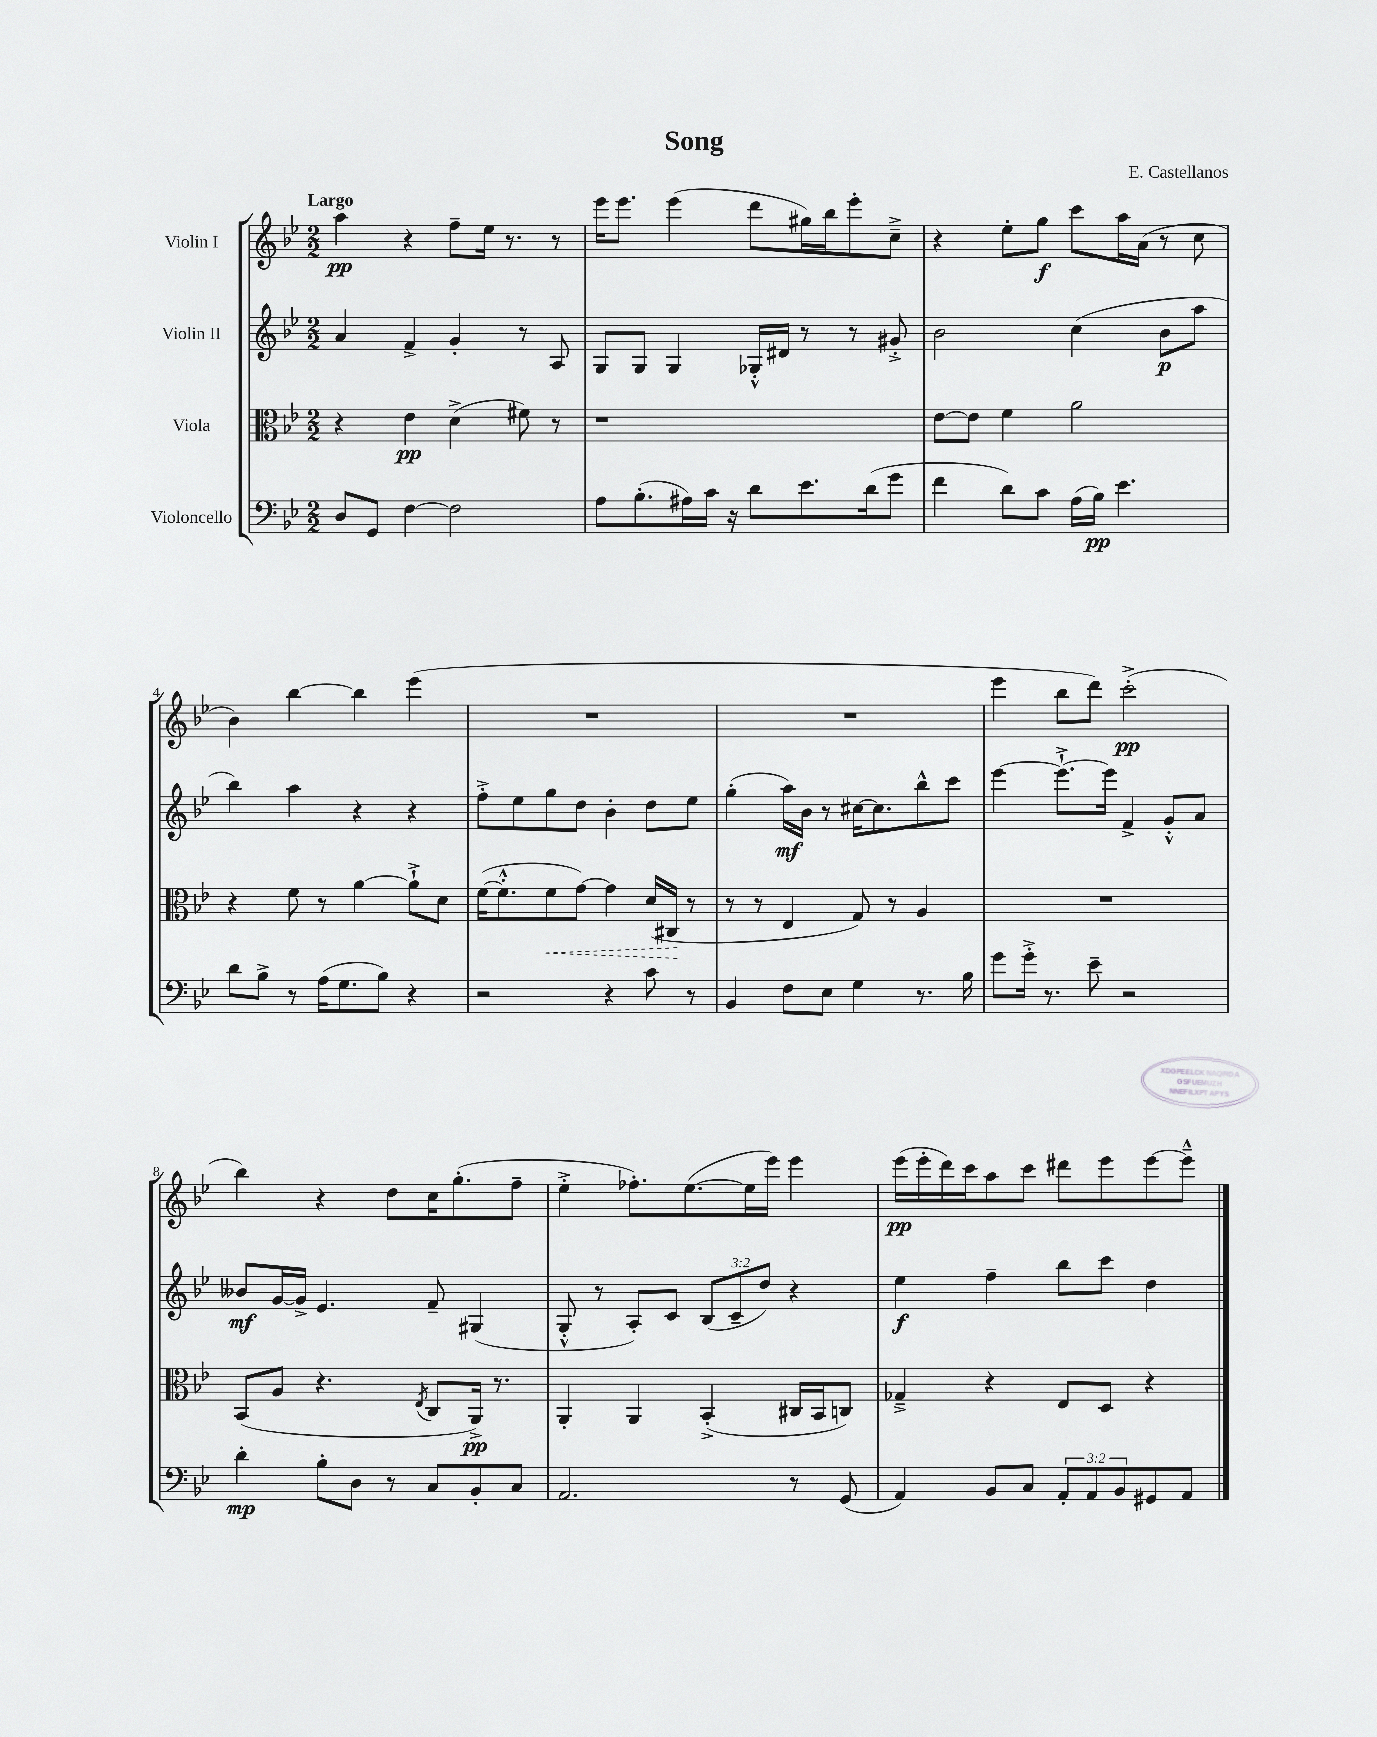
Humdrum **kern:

**kern	**kern	**kern	**kern
*staff4	*staff3	*staff2	*staff1
*clefF4	*clefC3	*clefG2	*clefG2
*k[b-e-]	*k[b-e-]	*k[b-e-]	*k[b-e-]
*M2/2	*M2/2	*M2/2	*M2/2
8D/L	4r	4a/	4aa\
8GG/J	.	.	.
[4F\	4e-\	4f^/	4r
2F\]	(4d^\	4g'/	8ff~\L
.	.	.	16ee-\Jk
.	.	.	8.r
.	8f#\)	8r	.
.	8r	8A/	8r
=	=	=	=
8A\L	1r	8G/L	16eee-\LK
.	.	.	8.eee-\J
(8.B-'\	.	8G/J	.
.	.	4G/	(4eee-\
16A#\L)	.	.	.
16c\JJ	.	.	.
16r	.	.	.
8d\L	.	16G-'^^/LL	8ddd\L
.	.	16d#/JJ	.
8.e-\	.	8r	16gg#\L)
.	.	.	16bb-\J
.	.	8r	8eee-'\
(16d\k	.	.	.
8g\J	.	8g#'^/	8cc~^\J
=	=	=	=
4f\	[8e-\L	2b-\	4r
.	8e-\]J	.	.
8d\L)	4f\	.	8ee-'\L
8c\J	.	.	8gg\J
(16A\LL	2a\	(4cc\	8ccc\L
16B-\JJ)	.	.	.
4.e-\	.	.	16aa\L
.	.	.	(16a\JJ
.	.	8b-\L	8r
.	.	8aa\J	8cc\
=	=	=	=
8d\L	4r	4bb-\)	4b-\)
8B-^\J	.	.	.
8r	8f\	4aa\	[4bb-\
(16A\LK	8r	.	.
8.G\	.	.	.
.	[4a\	4r	4bb-\]
8B-\J)	.	.	.
4r	8a`^\]L	4r	(4eee-\
.	8d\J	.	.
=	=	=	=
2r	([16f\LK	8ff'^\L	1r
.	8.f'^^\]	.	.
.	.	8ee-\	.
.	8f\	8gg\	.
.	[8g\J)	8dd\J	.
4r	4g\]	4b-'\	.
8c\	(16d/LL	8dd\L	.
.	16C#/JJ	.	.
8r	8r	8ee-\J	.
=	=	=	=
4BB-/	8r	(4gg'\	1r
.	8r	.	.
8F\L	4E-/	16aa\LL)	.
.	.	16b-\JJ	.
8E-\J	.	8r	.
4G\	8G/)	[16cc#\LK	.
.	.	8.cc#\]	.
.	8r	.	.
8.r	4A/	8bb-^^\	.
.	.	8ccc\J	.
16B-\	.	.	.
=	=	=	=
8g\L	1r	[4eee-\	4eee-\
16g'^\Jk	.	.	.
8.r	.	.	.
.	.	8.eee-`^\_L	8bb-\L
8e-~\	.	.	8ddd\J)
.	.	16eee-\]Jk	.
2r	.	4f^/	(2ccc'^\
.	.	8g'^^/L	.
.	.	8a/J	.
=	=	=	=
4d'\	(8BB-/L	8b--/L	4bb-\)
.	8A/J	[16g/L	.
.	.	16g^/]JJ	.
8B-'\L	4.r	4.e-/	4r
8D\J	.	.	.
8r	.	.	8dd\L
.	8qE-/	.	.
8C/L	8C/L	8f~/	16cc\K
.	.	.	(8.gg'\
8BB-'/	16AA^/Jk)	(4G#/	.
.	8.r	.	.
8C/J	.	.	8ff~\J
=	=	=	=
2.AA/	4AA'/	8G'^^/	4ee-'^\
.	.	8r	.
.	4AA/	8A'/L)	8.ff-'\L)
.	.	8c/J	.
.	.	.	([8.ee-\
.	(4BB-'^/	(12B-/L	.
.	.	12c~/	.
.	.	.	16ee-\]L
.	.	12dd/J)	.
.	.	.	16eee-\JJ)
8r	16C#/LL	4r	4eee-\
.	16BB-/J	.	.
(8GG/	8C/J)	.	.
=	=	=	=
4AA/)	4G-~^/	4ee-\	(16eee-\LL
.	.	.	16eee-'\
.	.	.	16ddd\)
.	.	.	16ccc\J
8BB-/L	4r	4ff~\	8aa\
8C/J	.	.	8ccc\J
12AA'/L	8E-/L	8bb-\L	8ddd#\L
12AA/	.	.	.
.	8D/J	8ccc\J	8eee-\
12BB-/	.	.	.
8GG#/	4r	4dd\	[8eee-\
8AA/J	.	.	8eee-~^^\]J
==	==	==	==
*-	*-	*-	*-
